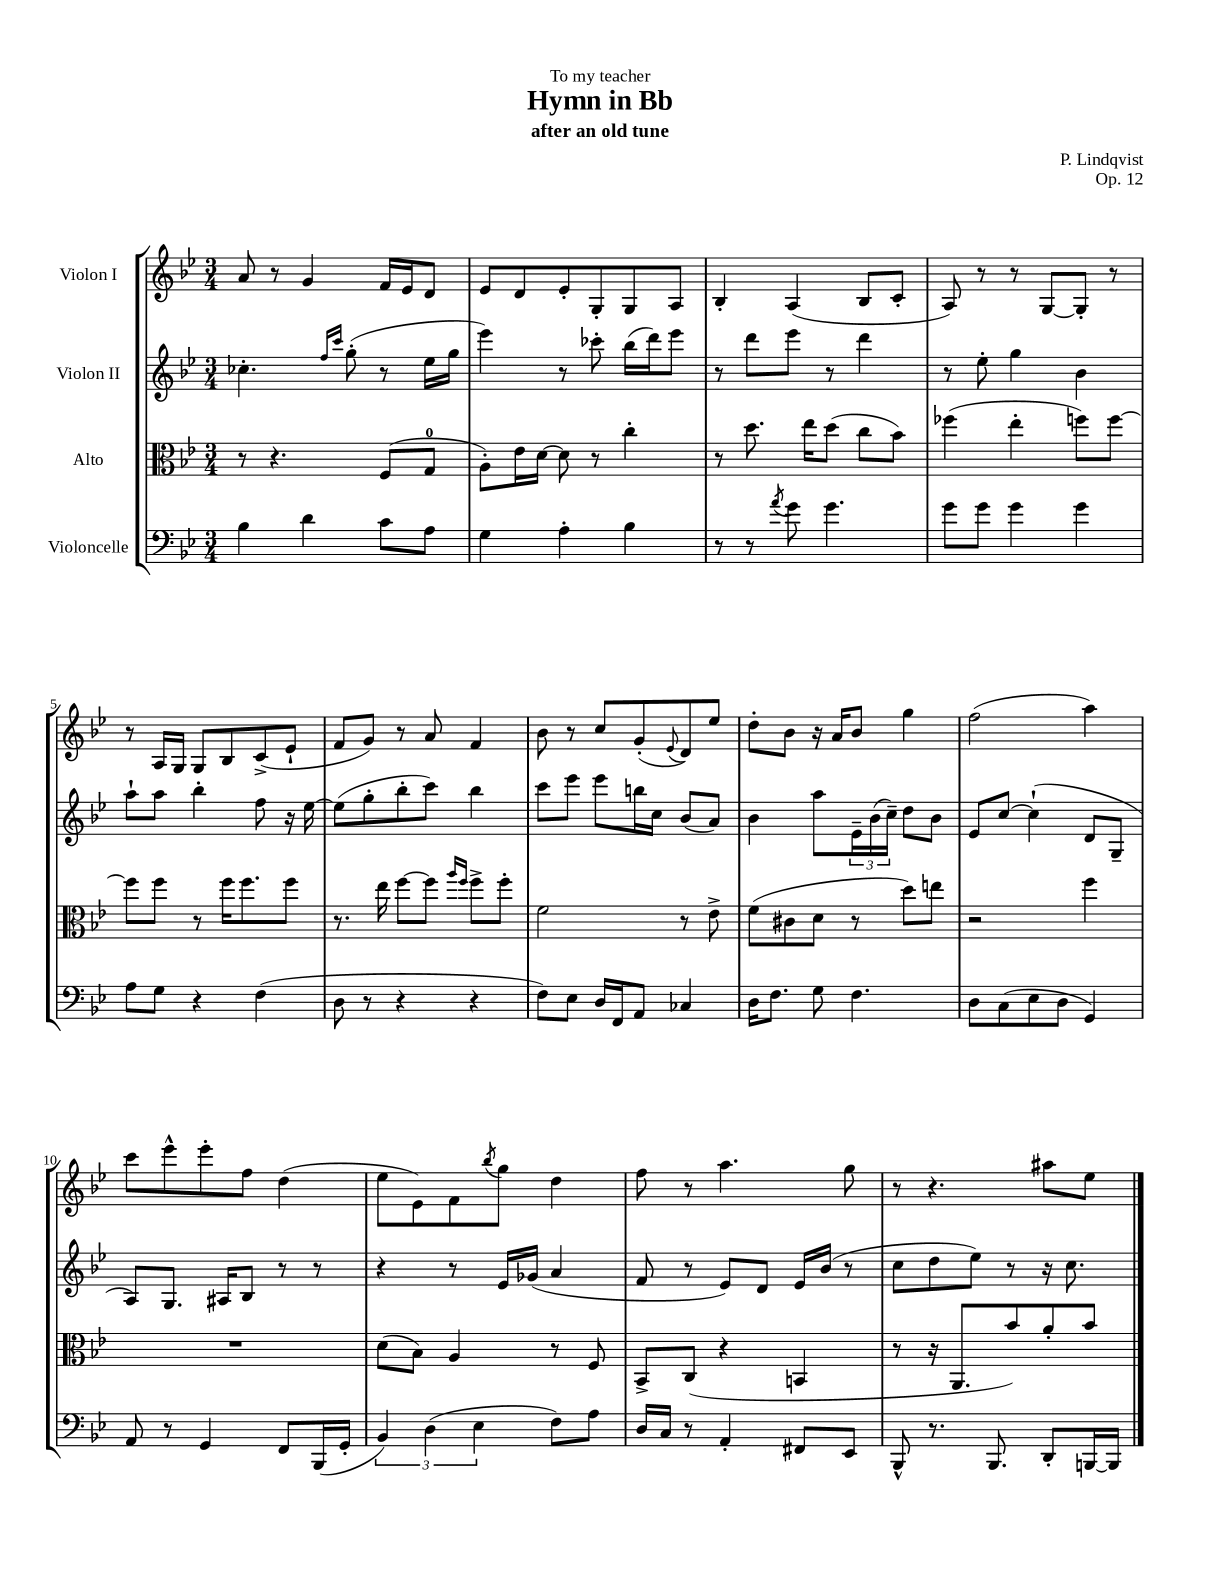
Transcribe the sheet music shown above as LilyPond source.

\header { title = "Hymn in Bb" composer = "P. Lindqvist" subtitle = "after an old tune" dedication = "To my teacher" opus = "Op. 12" }
<<
\new StaffGroup <<
\new Staff = "s0" \with { instrumentName = "Violon I" } {
    \clef treble \key bes \major \numericTimeSignature \time 3/4
    a'8 r8 g'4 f'16 ees'16 d'8 |
    ees'8 d'8 ees'8-. g8-. g8 a8 |
    bes4-. a4( bes8 c'8-. |
    a8) r8 r8 g8~ g8-. r8 |
    r8 a16 g16 g8 bes8 c'8->( ees'8-! |
    f'8 g'8) r8 a'8 f'4 |
    bes'8 r8 c''8 g'8-.( \appoggiatura { ees'8 } d'8) ees''8 |
    d''8-. bes'8 r16 a'16 bes'8 g''4 |
    f''2( a''4) |
    c'''8 ees'''8-^ ees'''8-. f''8 d''4( |
    ees''8 ees'8) f'8 \acciaccatura { bes''8 } g''8 d''4 |
    f''8 r8 a''4. g''8 |
    r8 r4. ais''8 ees''8 \bar "|." |
}
\new Staff = "s1" \with { instrumentName = "Violon II" } {
    \clef treble \key bes \major \numericTimeSignature \time 3/4
    ces''4.-. \grace { f''16 c'''16 } g''8-.( r8 ees''16 g''16 |
    ees'''4) r8 ces'''8-. bes''16( d'''16) ees'''8 |
    r8 d'''8 ees'''8 r8 d'''4 |
    r8 ees''8-. g''4 bes'4 |
    a''8-! a''8 bes''4-. f''8 r16 ees''16~ |
    ees''8( g''8-. bes''8-. c'''8) bes''4 |
    c'''8 ees'''8 ees'''8 b''16 c''16 bes'8( a'8) |
    bes'4 a''8 \tuplet 3/2 { ees'16-- bes'16( c''16--) } d''8 bes'8 |
    ees'8 c''8~ c''4-!( d'8 g8-- |
    a8) g8. ais16 bes8 r8 r8 |
    r4 r8 ees'16 ges'16( a'4 |
    f'8 r8 ees'8) d'8 ees'16 bes'16( r8 |
    c''8 d''8 ees''8) r8 r16 c''8. \bar "|." |
}
\new Staff = "s2" \with { instrumentName = "Alto" } {
    \clef alto \key bes \major \numericTimeSignature \time 3/4
    r8 r4. f8( g8-0 |
    a8-.) ees'16 d'16~ d'8 r8 c''4-. |
    r8 d''8. ees''16 d''8( c''8 bes'8) |
    fes''4( ees''4-. f''8) f''8~ |
    f''8 f''8 r8 f''16 f''8. f''8 |
    r8. ees''16 f''8~ f''8 \grace { a''16 f''16 } f''8-> f''8-. |
    f'2 r8 ees'8-> |
    f'8( cis'8 d'8 r8 d''8) e''8 |
    r2 f''4 |
    R2. |
    d'8( bes8) a4 r8 f8 |
    bes,8-> c8( r4 b,4 |
    r8 r16 a,8. bes'8) a'8-. bes'8 \bar "|." |
}
\new Staff = "s3" \with { instrumentName = "Violoncelle" } {
    \clef bass \key bes \major \numericTimeSignature \time 3/4
    bes4 d'4 c'8 a8 |
    g4 a4-. bes4 |
    r8 r8 \acciaccatura { a'8 } g'8 g'4. |
    g'8 g'8 g'4 g'4 |
    a8 g8 r4 f4( |
    d8 r8 r4 r4 |
    f8) ees8 d16 f,16 a,8 ces4 |
    d16 f8. g8 f4. |
    d8 c8( ees8 d8 g,4) |
    a,8 r8 g,4 f,8 bes,,16( g,16-. |
    \tuplet 3/2 { bes,4) d4( ees4 } f8) a8 |
    d16 c16 r8 a,4-. fis,8 ees,8 |
    bes,,8-^ r8. bes,,8. d,8-. b,,16~ b,,16 \bar "|." |
}
>>
>>
